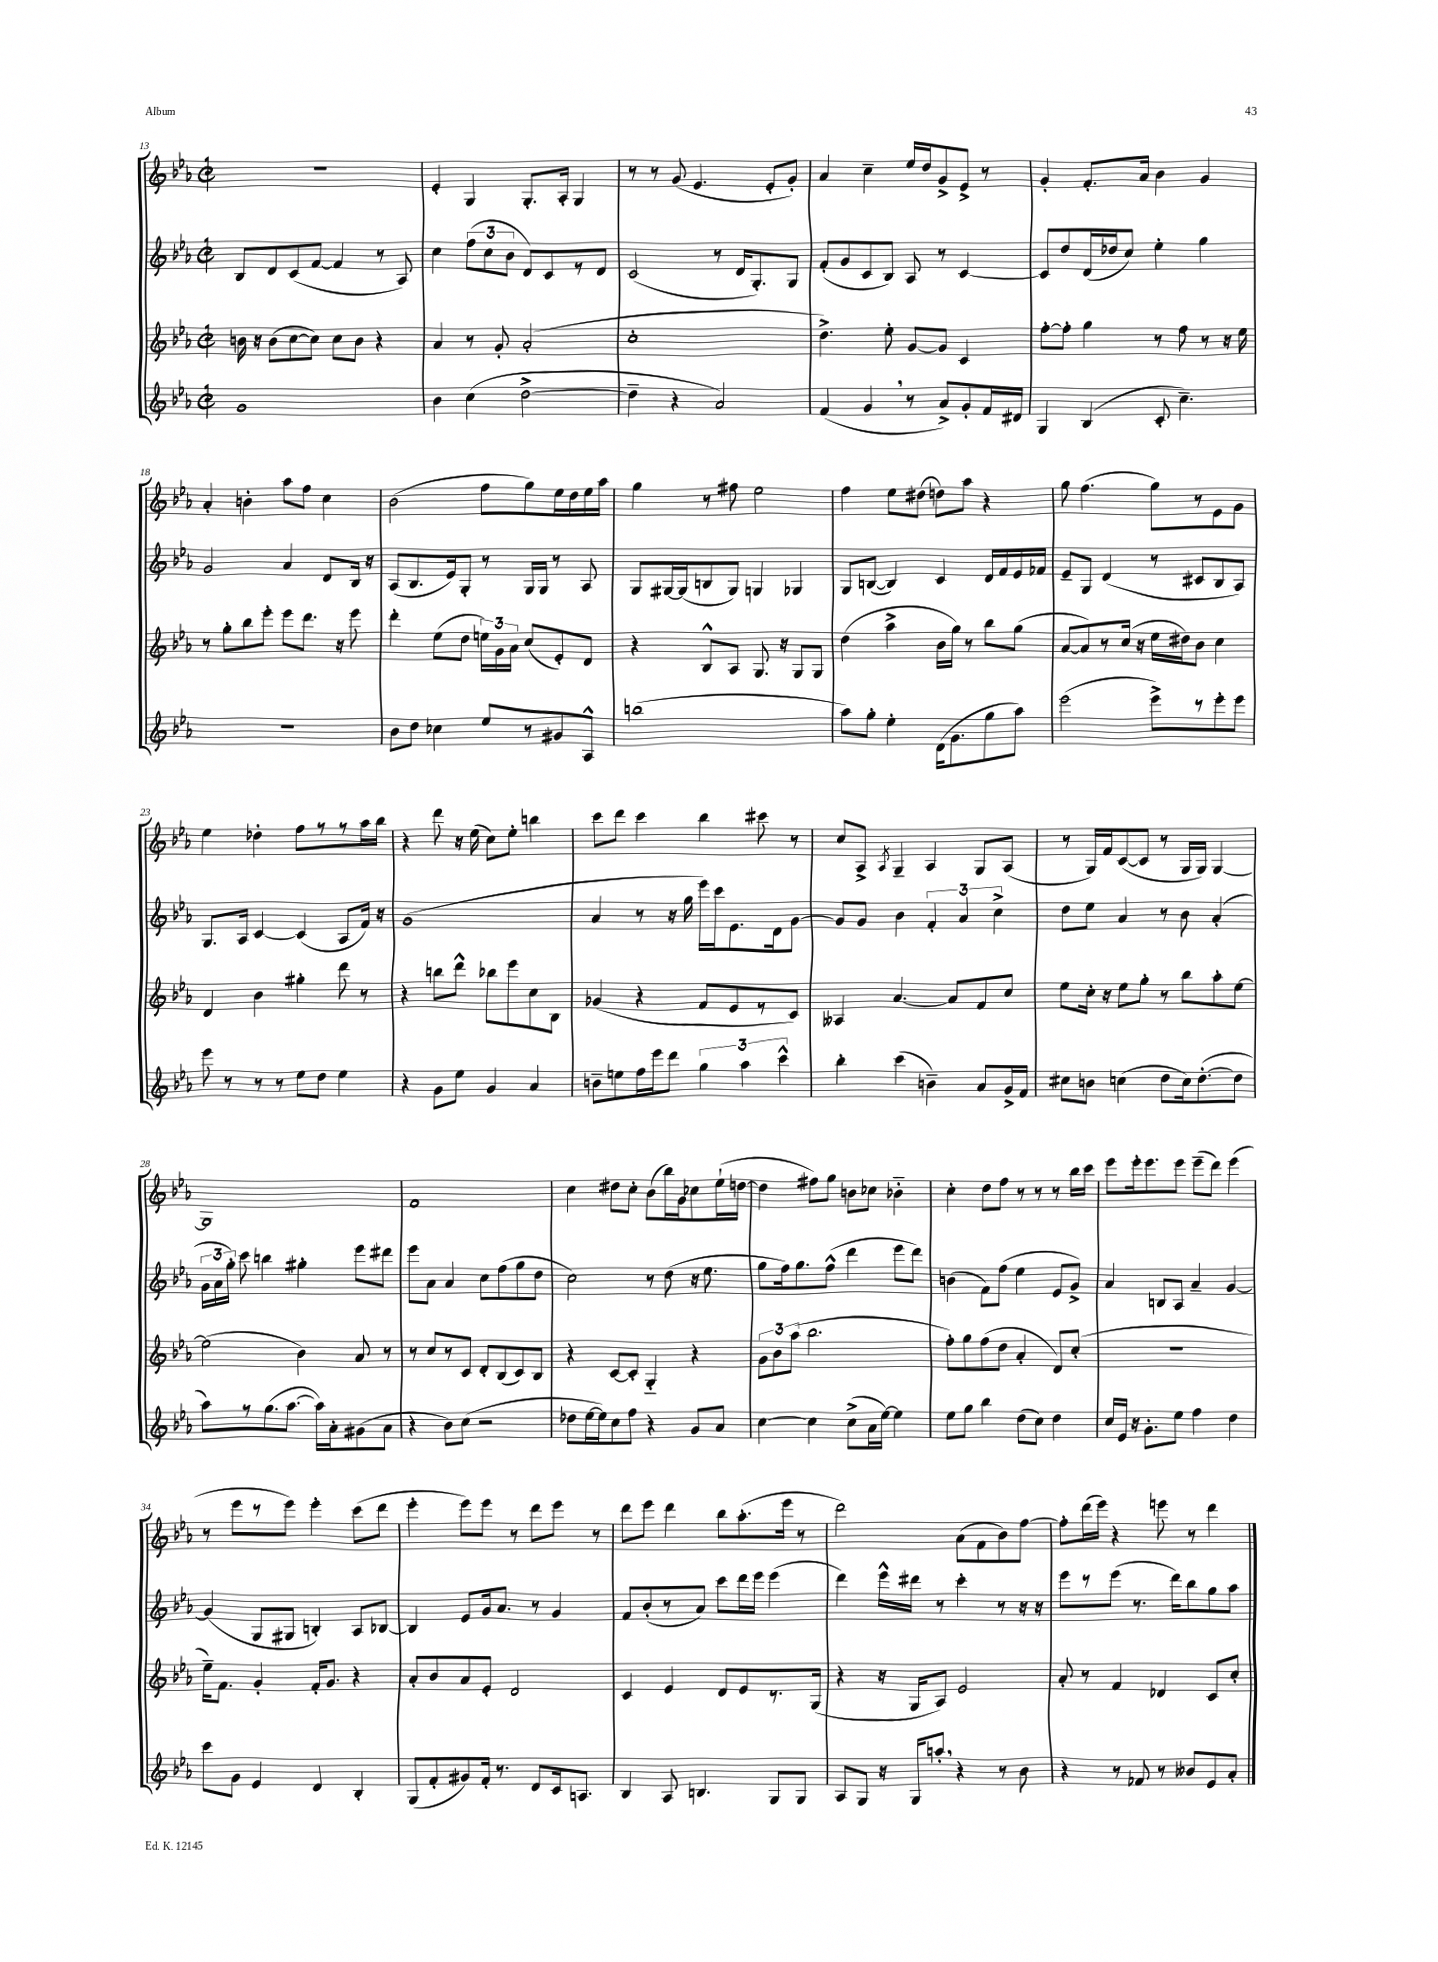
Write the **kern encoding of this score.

**kern	**kern	**kern	**kern
*staff4	*staff3	*staff2	*staff1
*clefG2	*clefG2	*clefG2	*clefG2
*k[b-e-a-]	*k[b-e-a-]	*k[b-e-a-]	*k[b-e-a-]
*M2/2	*M2/2	*M2/2	*M2/2
*met(c|)	*met(c|)	*met(c|)	*met(c|)
1g	16b	8B-	1r
.	16r	.	.
.	(8b	8d	.
.	[8cc	(8c	.
.	8cc])	[8f	.
.	8cc	4f]	.
.	8b	.	.
.	4r	8r	.
.	.	8A-)	.
=	=	=	=
4b-	4a-	4cc	4e-'
(4cc	8r	(12ff	4G
.	.	12cc	.
.	8g'	.	.
.	.	12b-	.
[2dd^	(2a-'	8d)	8.G'
.	.	8c	.
.	.	.	16A-'
.	.	8r	4G
.	.	8d	.
=	=	=	=
4dd~]	1cc'	(2c	8r
.	.	.	8r
4r	.	.	(8g
.	.	.	4.e-
2a-)	.	8r	.
.	.	16d	.
.	.	8.G')	.
.	.	.	8e-'
.	.	8G	8g')
=	=	=	=
(4f	4.dd^)	(8f'	4a-
.	.	8g	.
4g	.	8c	4cc~
.	8ee-'	8B-)	.
8r	[8g	8A-	16ee-
.	.	.	16dd
8a-^)	8g]	8r	8g^
8g'	4c	[4c	8e-^
16f	.	.	8r
16d#	.	.	.
=	=	=	=
4G	[8ff'	8c]	4g'
.	8ff']	8dd	.
(4B-	4gg	(16d	8.f'
.	.	16dd-	.
.	.	8cc)	.
.	.	.	16a-
8c'	8r	4ee-'	4b-
4.cc~)	8ff	.	.
.	8r	4gg	4g
.	16r	.	.
.	16ee-	.	.
=	=	=	=
1r	8r	2g	4a-'
.	8gg'	.	.
.	8bb-	.	4b'
.	8eee-'	.	.
.	8eee-	4a-	8aa-
.	8.ddd	.	8ff
.	.	8d	4cc
.	16r	.	.
.	8eee-	16B-	.
.	.	16r	.
=	=	=	=
8b-	4ddd'	(8A-	(2b-
8dd	.	8.B-	.
4cc-	(8ee-	.	.
.	.	16e-)	.
.	8dd	8G'	.
8ee-	24ee)	8r	8ff
.	24g	.	.
.	24a-	.	.
8r	(8cc	16G	8gg)
.	.	16G	.
8g#	8e-')	8r	16ee-
.	.	.	16dd
8A-^^	8d	8A-	16ee-
.	.	.	16aa-
=	=	=	=
(1bb	4r	8G	4gg
.	.	[16G#	.
.	.	(16G#]	.
.	8B-^^	8B	8r
.	8A-	8G#)	8ff#
.	8.G	4G	2ee-
.	16r	.	.
.	8G	4G-	.
.	8G	.	.
=	=	=	=
8aa-)	(4dd	8G	4ff
8gg'	.	([8B	.
4ee-'	4aa-^	4B])	8ee-
.	.	.	(8dd#
(16d	16b-	4c	8dd)
8.g	16gg)	.	.
.	8r	.	8aa-
8gg	8bb-	16d	4r
.	.	16f	.
8aa-)	(8gg	16e-	.
.	.	16f-	.
=	=	=	=
(2eee-	[8a-	8e-~	8gg
.	8a-])	8G	(4.ff
.	8r	(4d	.
.	(16cc	.	.
.	16r	.	.
8eee-^)	16ee-	8r	8gg)
.	16dd#)	.	.
8r	8b-	8c#	8r
8eee-'	4cc	8B-	8e-
8eee-	.	8A-)	8g
=	=	=	=
8eee-	4d	8.G	4ee-
8r	.	.	.
.	.	16A-	.
8r	4b-	[4c	4dd-'
8r	.	.	.
8ee-	4gg#'	(4c]	8ff
8dd	.	.	8r
4ee-	8ddd	8A-	8r
.	8r	16f)	16aa-
.	.	16r	16bb-
=	=	=	=
4r	4r	(1g	4r
8g	8bb	.	8ddd
8ee-	8ddd^^	.	16r
.	.	.	(16ee-
4g	8bb-	.	8cc)
.	8eee-	.	8ee-'
4a-	8cc	.	4bb
.	8B-	.	.
=	=	=	=
8b~	(4g-	4a-	8ccc
8ee	.	.	8ddd
16ff	4r	8r	4ccc
16eee-	.	.	.
8ddd	.	16r	.
.	.	16gg	.
6gg	8f	16eee-)	4bb-
.	.	16ccc	.
.	8e-	8.e-	.
6aa-	.	.	.
.	8r	.	8ccc#
.	.	16d	.
6ccc^^	.	.	.
.	8c)	[8g	8r
=	=	=	=
4bb-'	4A--	8g]	8cc
.	.	8g	8A-^
.	.	.	8qA-
(4ccc	[4.a-	4b-	4G~
4b~)	.	6f'	4A-
.	8a-]	.	.
.	.	6a-	.
8a-	8f	.	8G
.	.	6cc^	.
16g^	8cc	.	(8A-
16f	.	.	.
=	=	=	=
8cc#	8ee-	8dd	8r
8b	16cc'	8ee-	16G)
.	16r	.	16f
(4cc	8ee-	4a-	([8c
.	8gg'	.	8c]
8dd	8r	8r	8r
16cc)	8bb-	8b-	16G
([8.dd'	.	.	16G)
.	8aa-'	(4a-'	[4G
8dd]	[8ee-	.	.
=	=	=	=
8aa-)	(2ee-]	24g	1G]
.	.	24a-	.
.	.	24gg')	.
8r	.	8ccc	.
(8.gg	.	4bb	.
[8.aa-	.	.	.
.	4b-)	4gg#'	.
16aa-])	.	.	.
16a-'	.	.	.
(8g#	8a-	8eee-	.
8a-	8r	8ddd#	.
=	=	=	=
4r	8r	8eee-	1f
.	8cc	8a-	.
8b-)	8r	4a-	.
(8cc	8c	.	.
2r	8d'	8cc	.
.	(8B-	(8ff	.
.	8c)	8gg	.
.	8B-	8dd	.
=	=	=	=
8dd-	4r	2cc)	4cc
[16ee-	.	.	.
16ee-])	.	.	.
8cc	[8c	.	8dd#
8ff	8c']	.	8cc'
4r	4G'~	8r	(8b-
.	.	(8dd	16bb-)
.	.	.	16g
8g	4r	16r	8cc-
.	.	8.ee-	.
8a-	.	.	(16ee-`
.	.	.	[16dd
=	=	=	=
[4cc	12g	8gg	4dd]
.	12b-	.	.
.	.	16ff)	.
.	(12aa-	.	.
.	.	8.gg	.
4cc]	2.bb-	.	8ff#)
.	.	(8ff^^	8gg
(8cc^	.	4ddd	8b
16a-	.	.	8cc-
[16ee-)	.	.	.
4ee-]	.	8eee-	4b-'~
.	.	8ddd)	.
=	=	=	=
8ee-	8ff')	(4b	4cc'
8gg	8gg	.	.
4bb-	(8ff	8f)	8dd
.	8dd	(8ff	8ff
(8dd	4a-'	4ee-	8r
8cc)	.	.	8r
4dd	8d)	8e-	8r
.	(8cc'	8g^)	16bb-
.	.	.	16ccc
=	=	=	=
16cc	1r	4a-	8eee-
16e-	.	.	.
16r	.	.	16eee-'
8.g'	.	.	8.eee-
.	.	8B	.
8ee-	.	8A-	8eee-
4ff	.	4a-~	(8eee-~
.	.	.	8ddd)
4dd	.	[4g	(4eee-
=	=	=	=
8ccc	16ee-~)	(4g]	8r
.	8.f	.	.
8g	.	.	8eee-
4e-	4g'	8G	8r
.	.	8G#	8eee-)
4d	16f'	4B')	4eee-'
.	8.g	.	.
4B-'	4r	8A-	(8ccc
.	.	[8B-	8ddd
=	=	=	=
(8G	8a-'	4B-]	4eee-'
8f'	8b-	.	.
8g#)	8a-	8e-	8eee-)
16f'	8e-'	16g	8eee-
8.r	.	8.a-	.
.	2d	.	8r
8d	.	8r	8ddd
16c	.	4g	8eee-
8.A	.	.	.
.	.	.	8r
=	=	=	=
4B-	4c	8f	8ddd
.	.	(8b-'	8eee-
8A-	4e-	8r	4ddd
4.B	.	8a-)	.
.	8d	8ccc	8bb-
.	8e-	16ddd	(8.aa-'
.	.	16eee-	.
8G	8.r	(4eee-	.
.	.	.	16eee-
8G	.	.	8r
.	(16G	.	.
=	=	=	=
8A-	4r	4ddd)	2ddd)
8G	.	.	.
16r	16r	16eee-^^	.
16G	16G	16ddd#	.
8aa'	8A-)	8r	.
4r	2e-	4ccc'	(8a-
.	.	.	8f
8r	.	8r	8b-)
8b-	.	16r	[8ff
.	.	16r	.
=	=	=	=
4r	8a-'	8eee-	8ff']
.	8r	8r	(16ddd
.	.	.	16eee-)
8r	4f	(8eee-	4r
8f-	.	8.r	.
8r	4d-	.	8eee
.	.	16ddd)	.
8b--	.	8bb-	8r
8e-	8c	8gg	4ddd
8a-'	8cc'	8aa-	.
==	==	==	==
*-	*-	*-	*-
